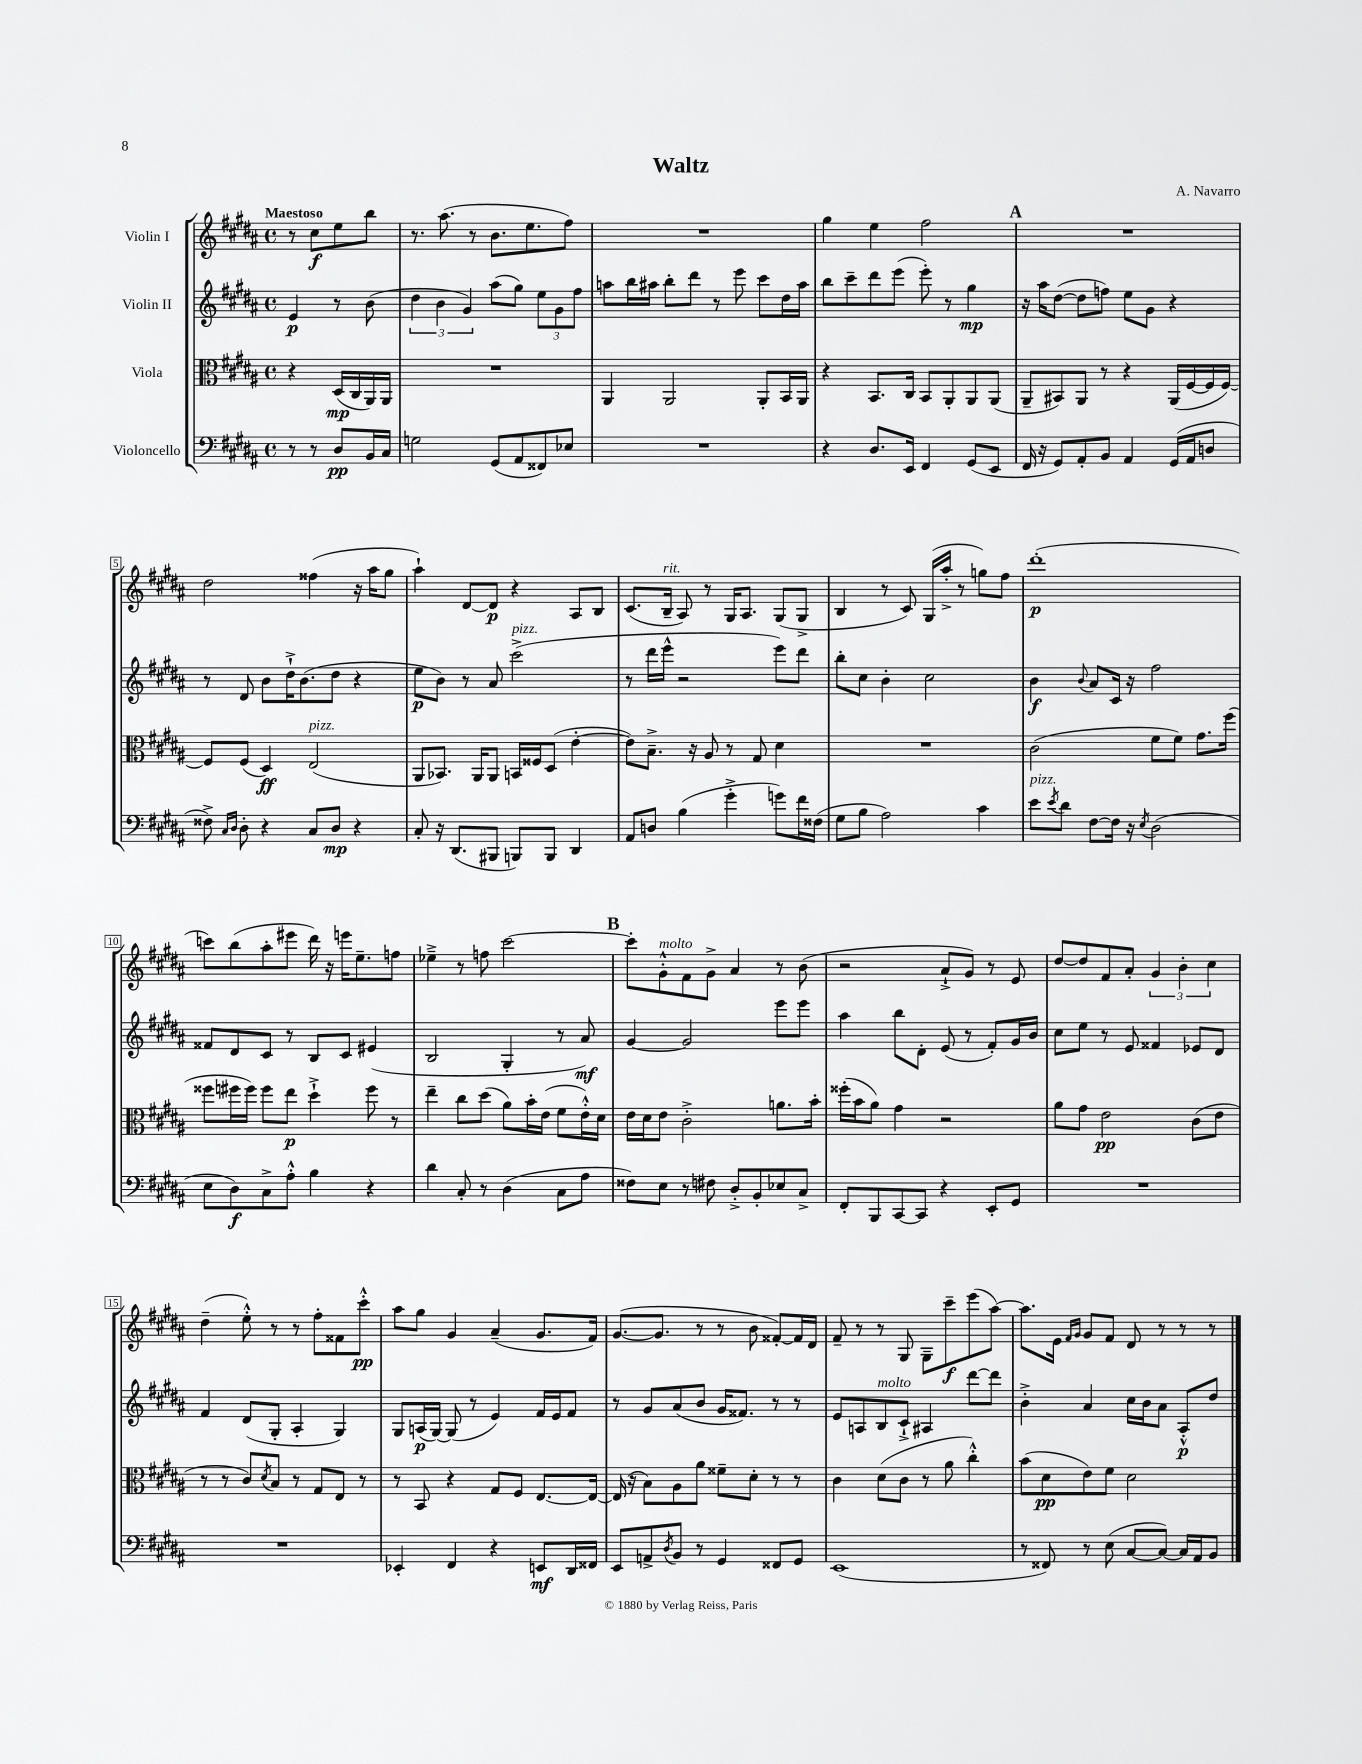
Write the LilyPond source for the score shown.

\header { title = "Waltz" composer = "A. Navarro" }
<<
\new StaffGroup <<
\new Staff = "s0" \with { instrumentName = "Violin I" } {
    \clef treble \key b \major \defaultTimeSignature \time 4/4 \partial 2 \tempo "Maestoso"
    r8 cis''8\f e''8 b''8 |
    r8. ais''8.( r8 b'8. e''8. fis''8) |
    R1 |
    gis''4 e''4 fis''2 |
    \mark \markup { \bold "A" } R1 |
    dis''2 fisis''4( r16 ais''16 gis''8 |
    ais''4-!) dis'8~ dis'8\p r4 ais8 b8 |
    cis'8.( b16--^\markup { \italic "rit." } ais8) r8 gis16 ais8. gis8( gis8-> |
    b4 r8 cis'8) gis16( ais''16-.-> r8 g''8) fis''8 |
    dis'''1-.\p( |
    c'''8) b''8( ais''8-. eis'''8 dis'''16) r16 e'''16 e''8.-- f''8 |
    ees''4---> r8 f''8 cis'''2~ |
    \mark \markup { \bold "B" } cis'''8-. gis'8-.-^^\markup { \italic "molto" } fis'8 gis'8-> ais'4 r8 b'8( |
    r2 ais'8-!-> gis'8) r8 e'8 |
    dis''8~ dis''8 fis'8 ais'8-. \tuplet 3/2 { gis'4 b'4-. cis''4 } |
    dis''4--( e''8-.-^) r8 r8 fis''8-. fisis'8 cis'''8-.-^\pp |
    ais''8 gis''8 gis'4 ais'4--( gis'8. fis'16) |
    gis'8.~( gis'8. r8 r8 b'8 fisis'8~-.) fisis'16 dis'16 |
    fis'8-- r8 r8 gis8 gis8-- cis'''8--\f e'''8( ais''8~) |
    ais''8. e'16 \grace { fis'16 gis'16 } gis'8 fis'8 dis'8 r8 r8 r8 \bar "|." |
}
\new Staff = "s1" \with { instrumentName = "Violin II" } {
    \clef treble \key b \major \defaultTimeSignature \time 4/4 \partial 2
    e'4\p r8 b'8( |
    \tuplet 3/2 { dis''4 b'4 gis'4) } ais''8( gis''8) \tuplet 3/2 { e''8 gis'8 fis''8 } |
    a''8 b''16 ais''16 b''8-. dis'''8 r8 e'''8 cis'''8 dis''16 ais''16 |
    b''8 cis'''8-- dis'''8 e'''8( e'''8-.) r8 gis''4\mp |
    \mark \markup { \bold "A" } r16 ais''16 dis''8~( dis''8 f''8) e''8 gis'8 r4 |
    r8 dis'8 b'8 dis''16-!-> b'8.( dis''8 r4 |
    e''8\p b'8) r8 ais'8 cis'''2->^\markup { \italic "pizz." }( |
    r8 dis'''16 e'''16-^ r2 e'''8) dis'''8 |
    b''8-. cis''8 b'4-. cis''2 |
    b'4\f \appoggiatura { b'8 } ais'8 cis'16 r16 fis''2 |
    fisis'8 dis'8 cis'8 r8 b8 cis'8 eis'4( |
    b2 gis4-. r8 ais'8\mf) |
    \mark \markup { \bold "B" } gis'4~ gis'2 e'''8 e'''8 |
    ais''4 b''8 dis'8-. e'8( r8 fis'8-.) gis'16 b'16 |
    cis''8 e''8 r8 e'8 fisis'4 ees'8 dis'8 |
    fis'4 dis'8( gis8-. ais4-. gis4) |
    gis8 a16\p( gis16~) gis8( r8 e'4) fis'16 e'16 fis'8 |
    r8 gis'8 ais'8( b'8 gis'16 fisis'8.) r8 r8 |
    e'8 a8 b8^\markup { \italic "molto" } cis'8-!-> ais4 dis'''8~ dis'''8 |
    b'4-.-> ais'4 cis''16 b'16 ais'8 ais8-.-^\p dis''8 \bar "|." |
}
\new Staff = "s2" \with { instrumentName = "Viola" } {
    \clef alto \key b \major \defaultTimeSignature \time 4/4 \partial 2
    r4 dis16\mp( cis16 ais,16) ais,16 |
    R1 |
    ais,4 ais,2 ais,8-. b,16 ais,16 |
    r4 b,8. cis16 b,8 ais,8-. ais,8 ais,8( |
    \mark \markup { \bold "A" } ais,8-- bis,8) ais,8 r8 r4 ais,16( fis16~ fis16 fis16~) |
    fis8 fis8( dis4\ff) e2^\markup { \italic "pizz." }( |
    ais,8 bes,8.) ais,16 ais,8 b,16 fisis16 dis8( e'4~-. |
    e'8) b8.---> r16 ais8 r8 gis8 dis'4 |
    R1 |
    cis'2( fis'8 fis'8) gis'8. fis''16( |
    fisis''8 fis''16 fis''16) fis''8 e''8\p dis''4-!-> fis''8 r8 |
    e''4-- cis''8 dis''8( ais'8) b'16-. e'16( fis'8 e'16-.-^) dis'16 |
    \mark \markup { \bold "B" } e'16 dis'16 e'8 cis'2-.-> a'8. b'16-. |
    fisis''16-.( b'16 ais'8) gis'4 r2 |
    ais'8 gis'8 e'2\pp cis'8( e'8 |
    r8 r8 cis'8) \acciaccatura { dis'8 } b8 r8 gis8 e8 r8 |
    r8 b,8 r4 gis8 fis8 e8.~ e16~ |
    e16( r16 b8) ais8 ais'8 fisis'8-- dis'8-. r8 r8 |
    cis'4 dis'8( cis'8 r8 ais'8 cis''4-.-^) |
    b'8( dis'8\pp e'8) fis'8 dis'2 \bar "|." |
}
\new Staff = "s3" \with { instrumentName = "Violoncello" } {
    \clef bass \key b \major \defaultTimeSignature \time 4/4 \partial 2
    r8 r8 dis8\pp b,16 cis16 |
    g2 gis,8( ais,8 fisis,8) ees8 |
    R1 |
    r4 dis8. e,16 fis,4 gis,8( e,8 |
    \mark \markup { \bold "A" } fis,16 r16 gis,8) ais,8-. b,8 ais,4 gis,16( ais,16 d8 |
    fisis8->) \grace { cis16 dis16 } dis8-. r4 cis8 dis8\mp r4 |
    cis8-. r16 dis,8.( bis,,8 b,,8) b,,8 dis,4 |
    ais,8 d8 b4( gis'4-.-> g'8) fis'16 fisis16( |
    gis8 b8 ais2) cis'4 |
    e'8^\markup { \italic "pizz." } \acciaccatura { e'8 } dis'8 fis8~ fis16 r16 \acciaccatura { e8 } dis2( |
    e8 dis8\f) cis8-> ais8-.-^ b4 r4 |
    dis'4 cis8-. r8 dis4( cis8 ais8 |
    \mark \markup { \bold "B" } fisis8) e8 r8 fis8 dis8-.-> b,8-. ees8 cis8-> |
    fis,8-. b,,8 cis,8~ cis,8 r4 e,8-. gis,8 |
    R1 |
    R1 |
    ees,4-. fis,4 r4 e,8\mf dis,16 fisis,16 |
    e,8 a,8-> \acciaccatura { dis8 } b,8 r8 gis,4 fisis,8 gis,8 |
    e,1( |
    r8 fisis,8) r8 e8( cis8~ cis8~) cis16 ais,16 b,8 \bar "|." |
}
>>
>>
\layout { \context { \Score \override BarNumber.stencil = #(make-stencil-boxer 0.1 0.3 ly:text-interface::print) } }
